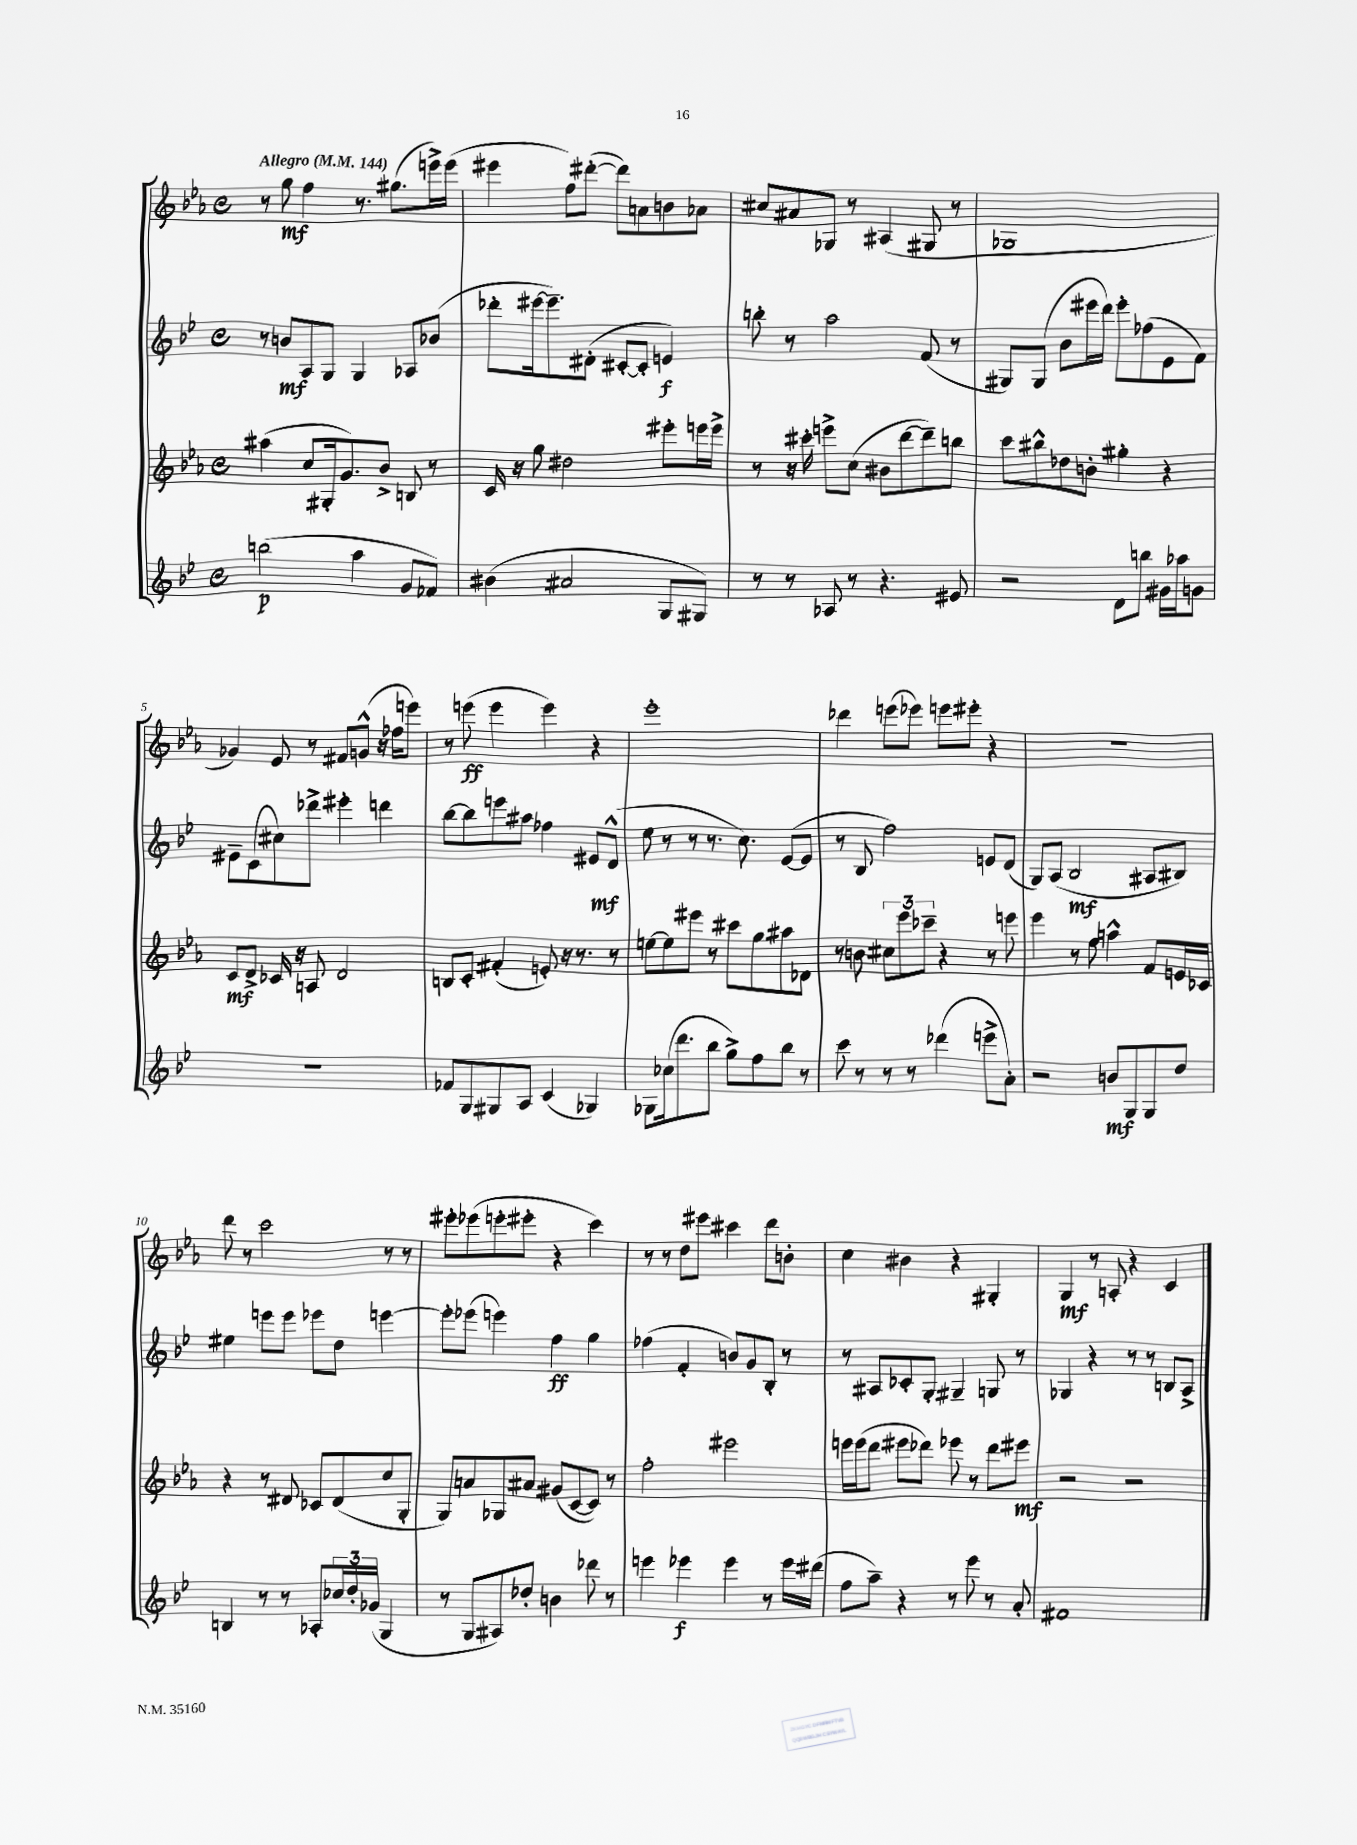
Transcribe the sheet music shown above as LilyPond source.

<<
\new StaffGroup <<
\new Staff = "s0" {
    \clef treble \key ees \major \defaultTimeSignature \time 4/4 \tempo "Allegro" 4 = 144
    r8 g''8\mf f''4 r8. gis''8.( e'''16->) e'''16( |
    eis'''4 f''8) dis'''8~-.( dis'''8) a'8 b'8 aes'8 |
    cis''8 ais'8 ges8 r8 ais4( gis8 r8 |
    ges1 |
    ges'4) ees'8 r8 fis'8 g'8-^( r16 fes''16 e'''8) |
    r8 e'''8\ff( e'''4 e'''4) r4 |
    ees'''1-. |
    des'''4 e'''8( ees'''8) e'''8 eis'''8-. r4 |
    R1 |
    d'''8 r8 c'''2 r8 r8 |
    eis'''8-. ees'''8( e'''8-. eis'''8-. r4 c'''4) |
    r8 r8 d''8 eis'''8 cis'''4 d'''8 b'8-. |
    c''4 bis'4 r4 gis4-. |
    g4\mf r8 a8-. r4 c'4 \bar "|." |
}
\new Staff = "s1" {
    \clef treble \key bes \major \defaultTimeSignature \time 4/4
    r8 b'8\mf a8 g8 g4 aes8 bes'8( |
    des'''8-. eis'''16~ eis'''8.--) dis'8-.( cis'8~-. cis'8-. e'4\f) |
    b''8-. r8 a''2 f'8( r8 |
    gis8) gis8( bes'8 eis'''16 d'''16) eis'''8-. fes''8( ees'8 f'8) |
    eis'8-- c'8( cis''8) des'''8-> eis'''4-. d'''4 |
    bes''8~ bes''8 e'''8 ais''8 fes''4 eis'8\mf d'8-^( |
    ees''8 r8 r8 r8. c''8.) ees'8~( ees'8 |
    r8 bes8 f''2) e'8 d'8( |
    g8) a8( bes2\mf ais8 bis8) |
    eis''4 e'''8 e'''8 ees'''8 d''8 e'''4~ |
    e'''8-. ees'''8( e'''4) f''4\ff g''4 |
    fes''4( f'4-. b'8) g'8 bes8-. r8 |
    r8 ais8 ces'8-. g8-. gis4-- g8 r8 |
    ges4 r4 r8 r8 b8 a8-> \bar "|." |
}
\new Staff = "s2" {
    \clef treble \key ees \major \defaultTimeSignature \time 4/4
    ais''4( c''8 gis16-. g'8.) bes'8-> b8 r8 |
    c'16 r16 g''8 dis''2 eis'''8-. e'''16 e'''16-> |
    r8 r16 cis'''16-. e'''8-> c''8( bis'8 d'''8~ d'''8--) b''8 |
    c'''8 bis''8-^ des''8 b'8-. gis''4-. r4 |
    c'8\mf d'8-> ces'16 r16 a8 d'2 |
    b8 c'8-. fis'4-.( e'8-.) r16 r8. r8 |
    e''8~ e''8 eis'''8 r8 cis'''8 g''8 ais''8 des'8 |
    r8 b'8 \tuplet 3/2 { cis''8 ees'''8 ces'''8-- } r4 r8 e'''8 |
    ees'''4 r8 f''8 a''4-^ f'8 e'16 ces'16 |
    r4 r8 dis'8 ces'8 dis'8( c''8 g8-. |
    g8) a'8 ges8 ais'8 gis'8( c'8~ c'8) r8 |
    f''2-. eis'''2 |
    e'''16 e'''16( d'''8 eis'''8 des'''8) ees'''8 r8 des'''8 eis'''8\mf |
    r2 r2 \bar "|." |
}
\new Staff = "s3" {
    \clef treble \key bes \major \defaultTimeSignature \time 4/4
    b''2\p( a''4 g'8 fes'8) |
    bis'4( ais'2 g8 gis8) |
    r8 r8 aes8 r8 r4. eis'8 |
    r2 d'8 b''8 gis'16 aes''16 g'8 |
    R1 |
    fes'8 g8 gis8 a8 c'4( ges4) |
    ges8 ces''16( d'''8. bes''8 g''8->) f''8 bes''8 r8 |
    c'''8 r8 r8 r8 des'''4( e'''8-> a'8-.) |
    r2 b'8\mf g8 g8 d''8 |
    b4 r8 r8 aes8-. \tuplet 3/2 { ces''16 d''16-. ges'16( } g4 |
    r8 g8 ais8) des''8-. b'4 des'''8 r8 |
    e'''4 ees'''4\f ees'''4 r8 ees'''16 dis'''16( |
    f''8 a''8--) r4 r8 ees'''8 r8 a'8-. |
    fis'1 \bar "|." |
}
>>
>>
